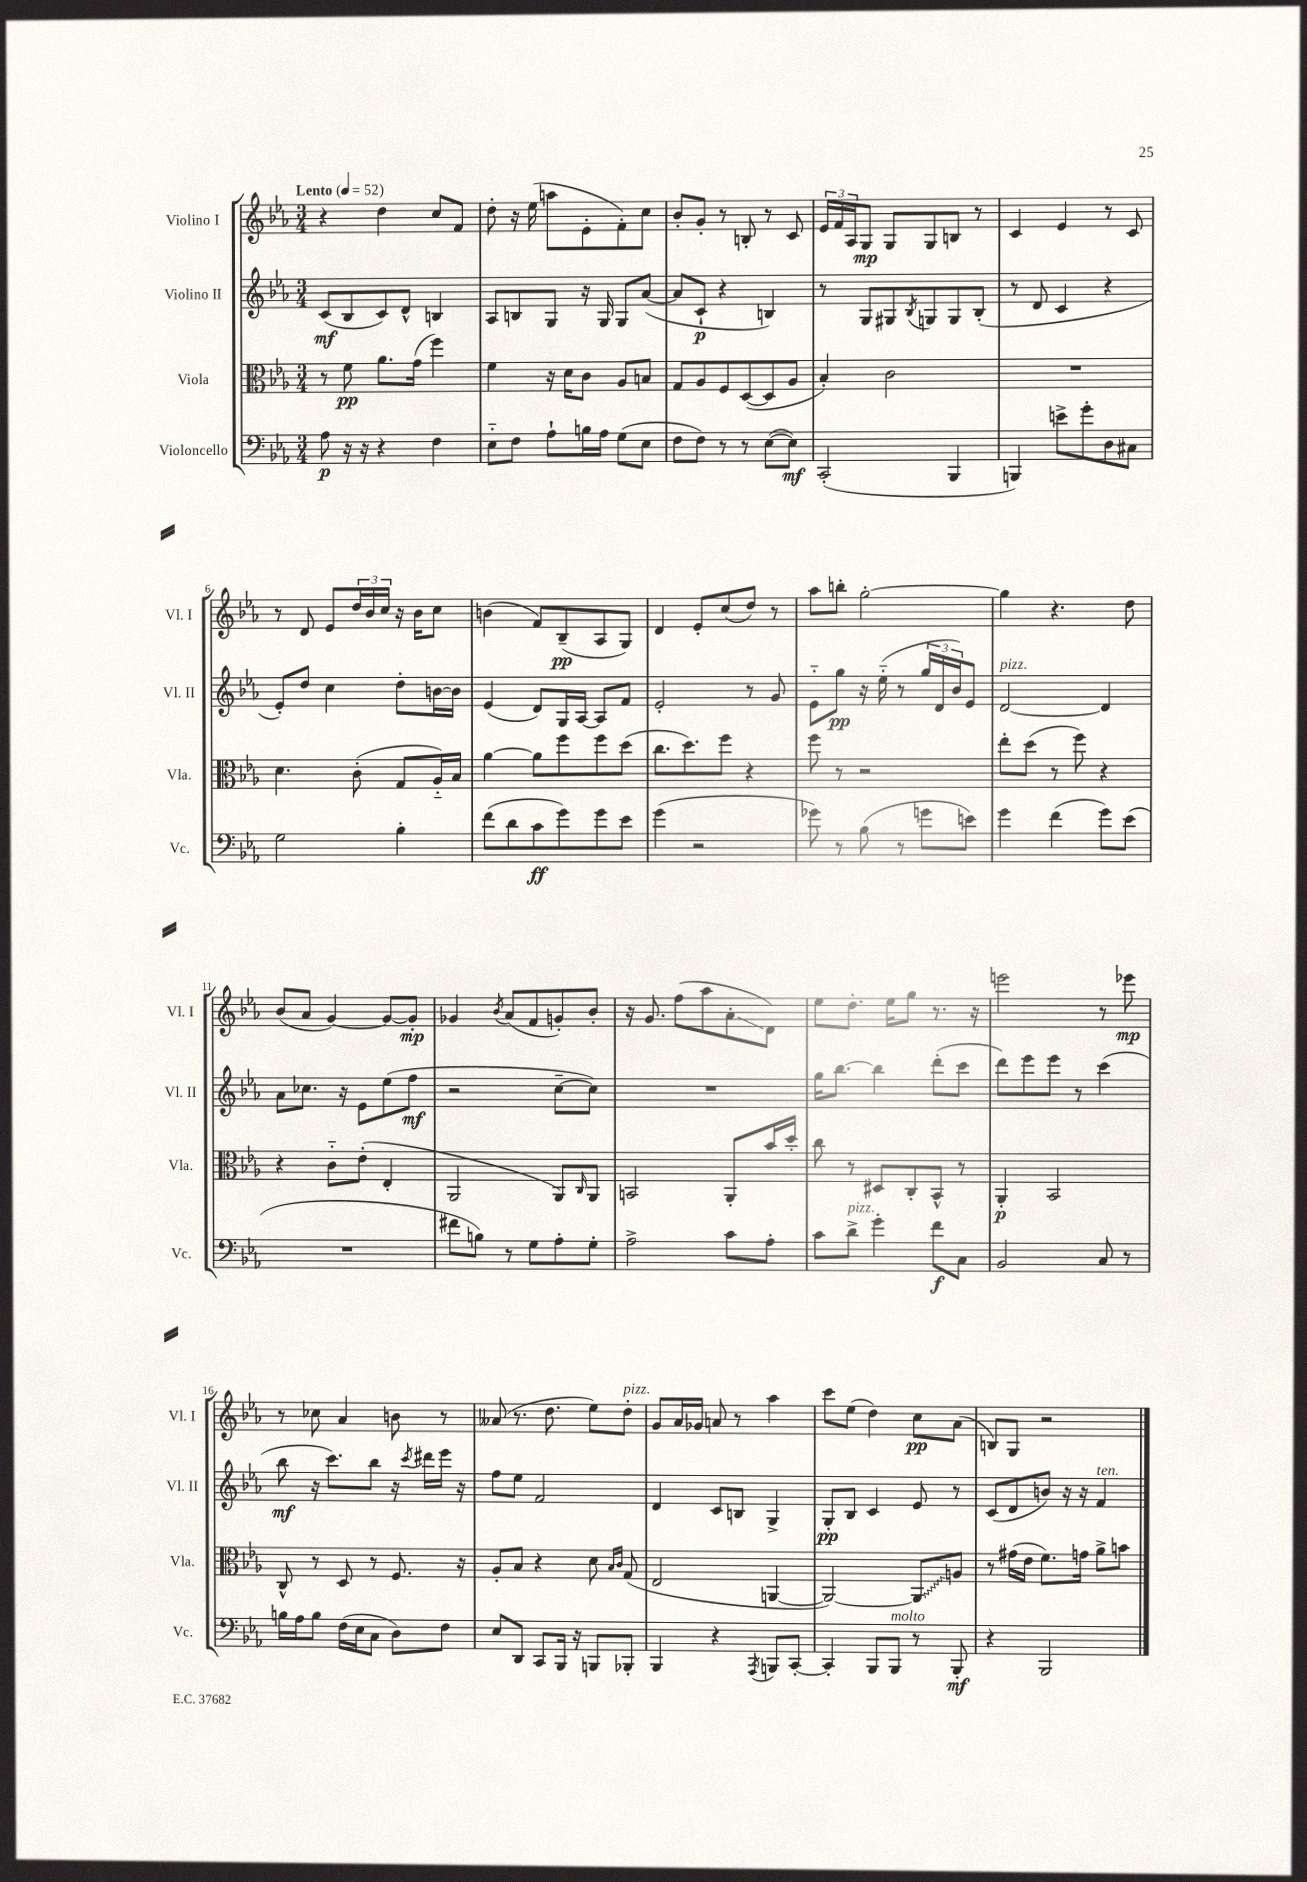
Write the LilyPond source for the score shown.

<<
\new StaffGroup <<
\new Staff = "s0" \with { instrumentName = "Violino I" shortInstrumentName = "Vl. I" } {
    \clef treble \key ees \major \numericTimeSignature \time 3/4 \tempo "Lento" 4 = 52
    r4 d''4 c''8 f'8 |
    d''8-. r16 ees''16( a''8 ees'8-. f'8-.) c''8 |
    bes'8-. g'8-. r8 b8-. r8 c'8 |
    \tuplet 3/2 { ees'16 f'16 aes16 } g8\mp g8 g8 b8 r8 |
    c'4 ees'4 r8 c'8 |
    r8 d'8 ees'8 \tuplet 3/2 { d''16 bes'16 c''16 } r16 bes'16 c''8 |
    b'4( f'8) bes8--\pp( aes8 g8) |
    d'4 ees'8-. c''8( d''8) r8 |
    aes''8 b''8-. g''2~-. |
    g''4 r4. d''8 |
    bes'8( aes'8 g'4~) g'8~ g'8-.\mp |
    ges'4 \acciaccatura { bes'8 } aes'8( f'8 g'8-.) bes'8-. |
    r16 g'8. f''8( aes''8 aes'8-.\glissando d'8) |
    ees''8 d''8.-. ees''16 g''8 r8. r16 |
    e'''2 r8 ees'''8\mp |
    r8 ces''8 aes'4 b'8 r8 |
    aeses'8( r8. d''8. ees''8) d''8-.^\markup { \italic "pizz." } |
    g'8 aes'16 ges'16 a'8 r8 aes''4 |
    c'''8 ees''8( d''4) c''8\pp aes'8( |
    b8) g8 r2 \bar "|." |
}
\new Staff = "s1" \with { instrumentName = "Violino II" shortInstrumentName = "Vl. II" } {
    \clef treble \key ees \major \numericTimeSignature \time 3/4
    c'8\mf( bes8 c'8) d'8-^ b4 |
    aes8 b8 g8 r16 g16 g8 aes'8~( |
    aes'8 c'8-!\p r4 b4) |
    r8 g8 gis8 \acciaccatura { bes8 } g8 g8 bes8-.( |
    r8 d'8 c'4 r4 |
    ees'8-.) d''8 c''4 d''8-. b'16~ b'16 |
    ees'4( d'8) g16 aes16~ aes8 f'8 |
    ees'2-. r8 g'8 |
    ees'8-_ g''8\pp r16 ees''16-_( r8 \tuplet 3/2 { g''16 d'16 bes'16) } ees'8 |
    d'2~^\markup { \italic "pizz." } d'4 |
    aes'8 ces''8. r16 ees'8 ees''8( f''8\mf |
    r2 c''8~-- c''8) |
    R2. |
    g''16 bes''8.~ bes''4 d'''8-.( c'''8 |
    d'''8) ees'''8 ees'''8 r8 c'''4( |
    bes''8\mf r16 c'''8.) bes''8 r16 \acciaccatura { c'''8 } dis'''16 ees'''16 r16 |
    f''8 ees''8 f'2 |
    d'4 c'8 b8 g4-> |
    g8-.\pp bes8 c'4 ees'8 r8 |
    c'8( d'8 b'8) r16 r16 f'4^\markup { \italic "ten." } \bar "|." |
}
\new Staff = "s2" \with { instrumentName = "Viola" shortInstrumentName = "Vla." } {
    \clef alto \key ees \major \numericTimeSignature \time 3/4
    r8 f'8\pp aes'8. g'16( f''4) |
    f'4 r16 d'16 c'8 aes8 b8 |
    g8 aes8 f8 d8~( d8 aes8 |
    bes4-.) c'2 |
    R2. |
    d'4. c'8-.( g8 aes16-_) bes16 |
    aes'4~ aes'8 f''8 f''8 d''8( |
    c''8. d''8.) f''8 r4 |
    f''8 r8 r2 |
    ees''8-. d''8( r8 f''8) r4 |
    r4 c'8-_ ees'8-.( ees4-. |
    aes,2 aes,8) \grace { c16 } aes,8 |
    b,2 aes,8-. bes'16 d''16-. |
    c''8 r8 dis8 c8-. bes,8-^ r8 |
    aes,4-.\p bes,2 |
    c8-^ r8 d8 r8 f8. r16 |
    aes8-. bes8 r4 d'8 \grace { bes16 c'16 } g8( |
    ees2 a,4~ |
    a,2~) \once \override Glissando.style = #'zigzag a,8\glissando a8 |
    r8 gis'16( ees'16 f'8.) g'16 aes'8-> b'8 \bar "|." |
}
\new Staff = "s3" \with { instrumentName = "Violoncello" shortInstrumentName = "Vc." } {
    \clef bass \key ees \major \numericTimeSignature \time 3/4
    aes8\p r16 r16 r4 f4 |
    ees8-_ f8 aes8-! b16 aes16 g8( ees8 |
    f8 f8) r8 r8 ees8~( ees8\mf) |
    c,2-.( bes,,4 |
    b,,4) e'8-> g'8-. d8 cis8 |
    g2 bes4-. |
    f'8( d'8 c'8\ff g'8) g'8 ees'8 |
    g'4( r2 |
    ges'8) r8 bes8( r8 g'8 e'8) |
    g'4 f'4( g'8) ees'8( |
    R2. |
    fis'8 b8) r8 g8 aes8-. g8-. |
    aes2-> c'8 aes8-. |
    c'8 d'8->^\markup { \italic "pizz." } g'4-. f'8\f c8 |
    bes,2 c8 r8 |
    b16 aes16 b8 f16( ees16 c8 d8) f8 |
    ees8 d,8 c,8 bes,,16 r16 b,,8 bes,,8-. |
    bes,,4 r4 \acciaccatura { aes,,8 } b,,8 c,8~-. |
    c,4-. bes,,8 bes,,8^\markup { \italic "molto" } r8 bes,,8-.\mf |
    r4 bes,,2 \bar "|." |
}
>>
>>
